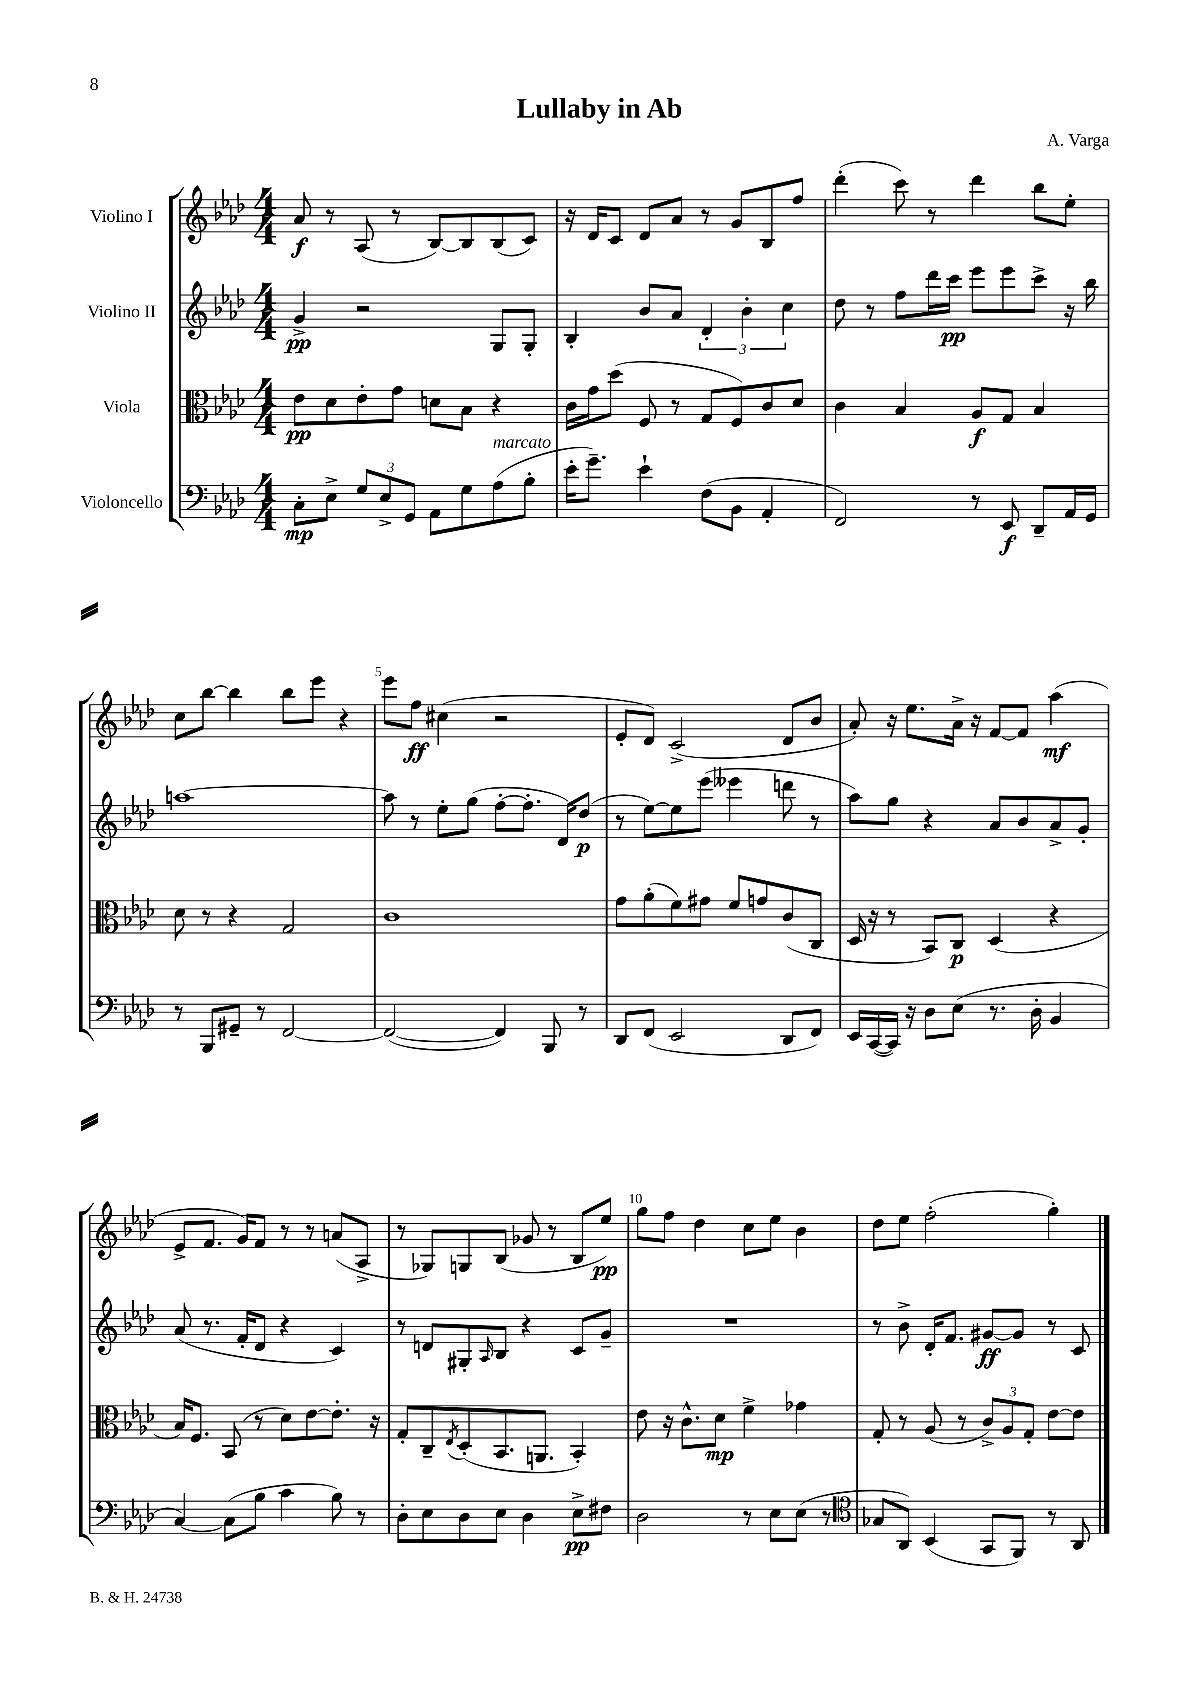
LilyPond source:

\header { title = "Lullaby in Ab" composer = "A. Varga" }
<<
\new StaffGroup <<
\new Staff = "s0" \with { instrumentName = "Violino I" } {
    \clef treble \key aes \major \numericTimeSignature \time 4/4
    aes'8\f r8 aes8( r8 bes8~) bes8 bes8( c'8) |
    r16 des'16 c'8 des'8 aes'8 r8 g'8 bes8 f''8 |
    des'''4-.( c'''8) r8 des'''4 bes''8 ees''8-. |
    c''8 bes''8~ bes''4 bes''8 ees'''8 r4 |
    ees'''8 f''8\ff cis''4( r2 |
    ees'8-. des'8) c'2->( des'8 bes'8 |
    aes'8-.) r16 ees''8. aes'16-> r16 f'8~ f'8 aes''4\mf( |
    ees'8-> f'8. g'16) f'8 r8 r8 a'8( aes8-> |
    r8 ges8) g8 bes8( ges'8 r8 bes8 ees''8\pp) |
    g''8 f''8 des''4 c''8 ees''8 bes'4 |
    des''8 ees''8 f''2-.( g''4-.) \bar "|." |
}
\new Staff = "s1" \with { instrumentName = "Violino II" } {
    \clef treble \key aes \major \numericTimeSignature \time 4/4
    g'4->\pp r2 g8 g8-. |
    bes4-. bes'8 aes'8 \tuplet 3/2 { des'4-. bes'4-. c''4 } |
    des''8 r8 f''8 des'''16 c'''16\pp ees'''8 ees'''8 c'''8-> r16 bes''16 |
    a''1~ |
    a''8 r8 ees''8-. g''8( f''8~-. f''8.-. des'16) des''8\p( |
    r8 ees''8~) ees''8 ees'''8( eeses'''4 d'''8 r8 |
    aes''8) g''8 r4 aes'8 bes'8 aes'8-> g'8-. |
    aes'8( r8. f'16-. des'8 r4 c'4) |
    r8 d'8 gis8-. \grace { aes16 } bes8 r4 c'8 g'8-- |
    R1 |
    r8 bes'8-> des'16-. f'8. gis'8~\ff gis'8 r8 c'8 \bar "|." |
}
\new Staff = "s2" \with { instrumentName = "Viola" } {
    \clef alto \key aes \major \numericTimeSignature \time 4/4
    ees'8\pp des'8 ees'8-. g'8 d'8 bes8 r4 |
    c'16 g'16 des''8( f8 r8 g8 f8) c'8 des'8 |
    c'4 bes4 aes8\f g8 bes4 |
    des'8 r8 r4 g2 |
    c'1 |
    g'8 aes'8-.( f'8) gis'8 f'8 g'8 c'8( c8 |
    des16 r16 r8 bes,8) c8\p des4( r4 |
    bes16) f8. bes,8( r8 des'8) ees'8~ ees'8.-. r16 |
    g8-. c8-- \acciaccatura { ees8 } des8-.( bes,8. a,8. bes,4-.) |
    ees'8 r16 c'8.-^ des'8\mp f'4-> ges'4 |
    g8-. r8 aes8( r8 \tuplet 3/2 { c'8->) aes8 g8-. } ees'8~ ees'8 \bar "|." |
}
\new Staff = "s3" \with { instrumentName = "Violoncello" } {
    \clef bass \key aes \major \numericTimeSignature \time 4/4
    c8-.\mp ees8-> \tuplet 3/2 { g8 ees8-> g,8 } aes,8 g8 aes8^\markup { \italic "marcato" }( bes8-. |
    ees'16-. g'8.--) ees'4-! f8( bes,8 aes,4-. |
    f,2) r8 ees,8\f des,8-- aes,16 g,16 |
    r8 bes,,8 gis,8-- r8 f,2~ |
    f,2~( f,4) bes,,8 r8 |
    des,8 f,8( ees,2 des,8 f,8) |
    ees,16 c,16~( c,16) r16 des8 ees8( r8. des16-. bes,4 |
    c4~) c8( bes8 c'4 bes8) r8 |
    des8-. ees8 des8 ees8 des4 ees8->\pp fis8 |
    des2 r8 ees8 ees8( r8 |
    \clef tenor ges8 aes,8) bes,4( g,8 f,8) r8 aes,8 \bar "|." |
}
>>
>>
\layout { \context { \Score \override BarNumber.break-visibility = ##(#f #t #t) barNumberVisibility = #(every-nth-bar-number-visible 5) } }
